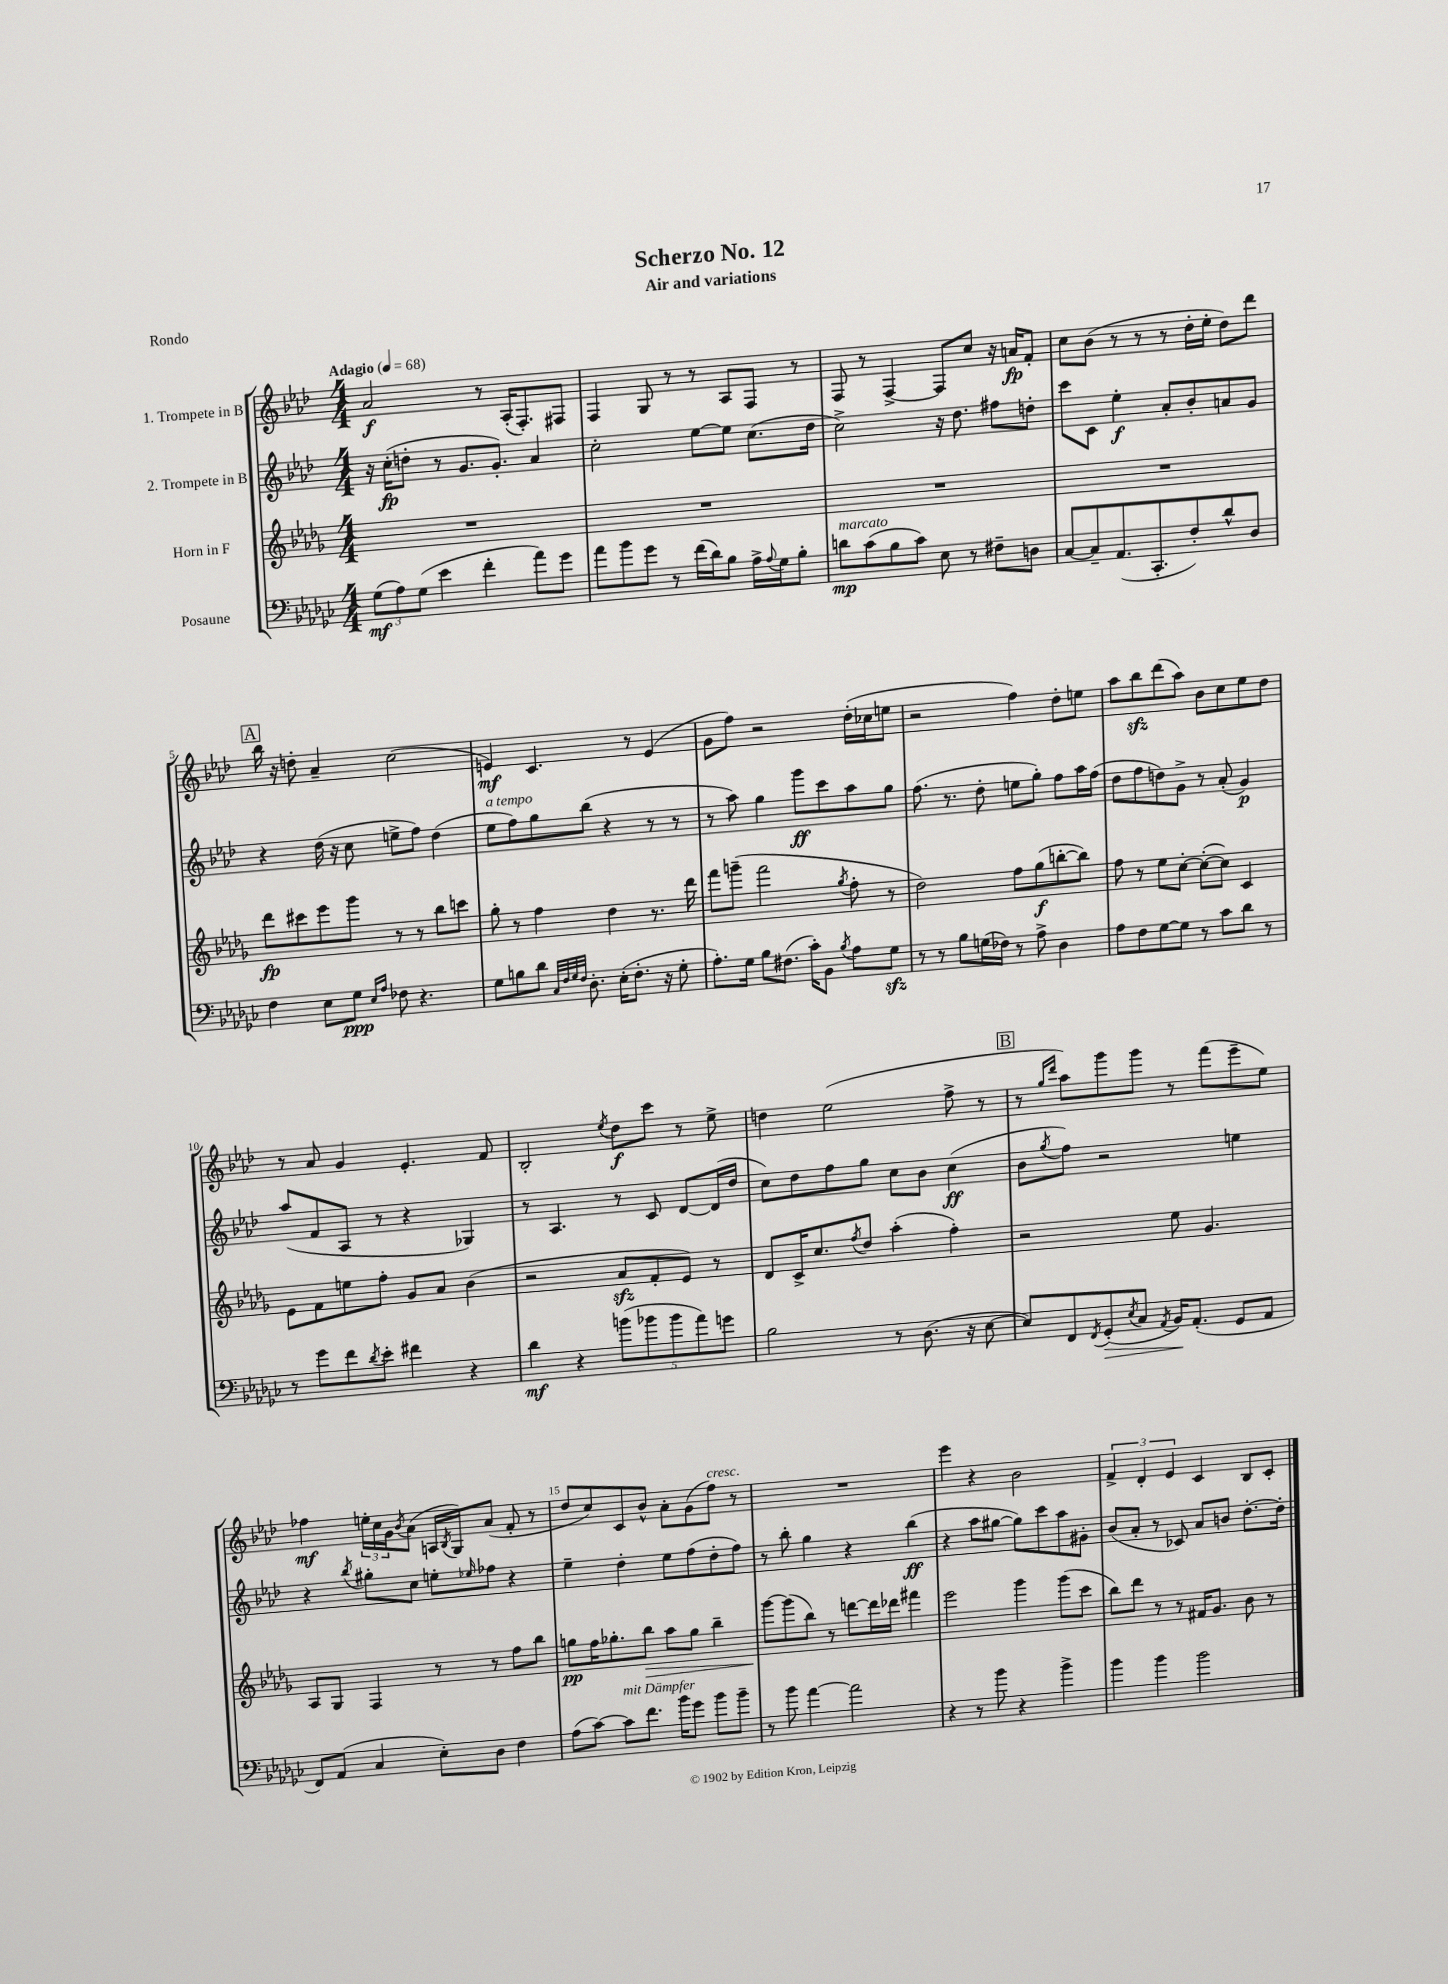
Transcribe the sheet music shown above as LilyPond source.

\header { title = "Scherzo No. 12" subtitle = "Air and variations" piece = "Rondo" }
<<
\new StaffGroup <<
\new Staff = "s0" \with { instrumentName = "1. Trompete in B" } {
    \clef treble \key aes \major \numericTimeSignature \time 4/4 \tempo "Adagio" 4 = 68
    aes'2\f r8 aes16-.( f8.-.) fis8 |
    f4 g8 r8 r8 aes8 f8 r8 |
    f8 r8 f4~-> f8 c''8 r16 a'16\fp f'8-. |
    c''8 bes'8( r8 r8 r8 des''16-. ees''16-. des''8) des'''8 |
    \mark \markup { \box "A" } bes''16 r16 d''8-. aes'4-- c''2( |
    e'4\mf) c'4. r8 e'4( |
    g'8 f''8) r2 des''16-.( ces''16 e''8 |
    r2 f''4) des''8-. e''8 |
    aes''8 bes''8\sfz des'''8( aes''8) bes'8 c''8 ees''8 des''8 |
    r8 aes'8 g'4 ees'4.-. f'8 |
    bes2-. \acciaccatura { ees''8 } des''8\f c'''8 r8 ees''8-> |
    d''4 ees''2( f''8-> r8 |
    \mark \markup { \box "B" } r8 \grace { g''16 des'''16 } aes''8) g'''8 g'''8 r8 f'''8( ees'''8-- ees''8) |
    fes''4\mf \tuplet 3/2 { e''16-. c''16 g'16 } \acciaccatura { bes'8 } aes'8( a16 \acciaccatura { bes8 } g16) aes'8( f'8-. r8 |
    des''8 c''8) c'8 bes'8-^ aes'8-. g'8( f''8^\markup { \italic "cresc." }) r8 |
    R1 |
    ees'''4 r4 bes'2 |
    \tuplet 3/2 { f'4-> des'4-. ees'4 } c'4 bes8 c'8-. \bar "|." |
}
\new Staff = "s1" \with { instrumentName = "2. Trompete in B" } {
    \clef treble \key aes \major \numericTimeSignature \time 4/4
    r16 c''16-.\fp( d''8-. r8 g'8. g'8.-.) aes'4 |
    c''2-. ees''8~ ees''8 c''8.( des''16 |
    c''2->) r16 des''8. fis''8 d''8-. |
    c'''8 c'8 ees''4-.\f aes'8-. bes'8-. a'8 g'8 |
    \mark \markup { \box "A" } r4 des''16( r16 c''8 e''8-> f''8) des''4( |
    ees''8^\markup { \italic "a tempo" } f''8) g''8 bes''8( r4 r8 r8 |
    r8 aes''8) g''4 g'''8\ff c'''8 aes''8 g''8 |
    f''8.( r8. des''8-. e''8 g''8-.) f''8 aes''16 f''16( |
    des''8 f''8 d''8) g'8-> r8 aes'8-.( g'4\p) |
    aes''8( f'8 aes8 r8 r4 ges4) |
    r8 aes4. r8 c'8 des'8~ des'16( des''16 |
    c''8) des''8 f''8 g''8 c''8 bes'8 c''4\ff( |
    \mark \markup { \box "B" } bes'8 \acciaccatura { g''8 } f''8) r2 e''4 |
    r4 \acciaccatura { bes''8 } gis''8-. c''8 e''8-. \grace { ees''16 } fes''8 r4 |
    ees''4-- des''4-. ees''8 f''8( des''8-. f''8) |
    r8 bes''8-. g''4 r4 bes''4\ff( |
    r4 aes''8 gis''8~ gis''8) c'''8 aes''8 gis'8-. |
    bes'8( aes'8-. r8 ces'8) aes'8 b'8 des''8.~-. des''16-. \bar "|." |
}
\new Staff = "s2" \with { instrumentName = "Horn in F" } {
    \clef treble \key des \major \numericTimeSignature \time 4/4
    R1 |
    R1 |
    R1 |
    R1 |
    \mark \markup { \box "A" } des'''8\fp cis'''8 ees'''8 ges'''8 r8 r8 bes''8 c'''8 |
    ges''8-. r8 f''4 des''4 r8. des'''16 |
    f'''8 g'''8--( f'''2 \acciaccatura { ges''8 } f''8-. r8 |
    des''2) f''8 ges''8\f( b''8~-. b''8) |
    f''8 r8 ees''8 c''8~-. c''8~-.( c''8) c'4 |
    ees'8 f'8 e''8 f''8-. ges'8 aes'8 bes'4( |
    r2 aes'8\sfz f'8-. ees'8) r8 |
    des'8 c'16-> c''8. \acciaccatura { f''8 } des''8 aes''4-.( f''4-.) |
    \mark \markup { \box "B" } r2 ees''8 ges'4. |
    aes8 ges8 f4 r8 r8 f''8 bes''8 |
    g''8\pp f''16 ges''8.-. bes''8\> aes''8 ges''8 bes''4-- |
    ges'''8~\! ges'''8( bes''8) r8 d'''8~ d'''16 des'''16 fis'''4 |
    ees'''2 ges'''4 ges'''8( c'''8 |
    bes''8) des'''8 r8 r8 fis'16 ges'8. bes'8 r8 \bar "|." |
}
\new Staff = "s3" \with { instrumentName = "Posaune" } {
    \clef bass \key ges \major \numericTimeSignature \time 4/4
    \tuplet 3/2 { ges8\mf( aes8) ges8( } ees'4 f'4-. aes'8) ges'8 |
    aes'8 bes'8 ges'8 r8 f'16( des'16) bes8 aes16-> \appoggiatura { aes8 } ges16 bes8-. |
    d'8\mp^\markup { \italic "marcato" } ces'8( bes8 ces'8) ees8 r8 fis8-- d8 |
    ces8~ ces8-- aes,8.( ces,8.-. f8-.) des'8-^ des8 |
    \mark \markup { \box "A" } f4 ees8 ges8\ppp \grace { ees16 aes16 } fes8 r4. |
    ges8 b8 des'8 \grace { ces32 f32 ges32 f32 } des8.-. ees16-.( f8.-. r16 ges8-. |
    aes8.-.) ges16 bes8 fis8.( ces'16-.) bes,8 \acciaccatura { bes8 } aes8 ges8\sfz |
    r8 r8 bes8 g16( fes16) r8 aes8-> des4 |
    aes8 f8 ges8~ ges8 r8 ces'8 des'8 r8 |
    r8 ges'8 f'8 \acciaccatura { des'8 } ees'8-. fis'4 r4 |
    des'4\mf r4 \tuplet 5/4 { b'8( bes'8 bes'8 aes'8) g'8 } |
    bes2 r8 des8.( r16 ees8~ |
    \mark \markup { \box "B" } ees8) f,8 \acciaccatura { f,8 } ges,8-.\>( \acciaccatura { ees8 } ces8 \acciaccatura { aes,8 } bes,16\!) aes,8.-.( ges,8 aes,8 |
    f,8) aes,8( ces4 ees8-.) des8 f4 |
    aes8( ces'8~) ces'8^\markup { \italic "mit Dämpfer" } f'8. bes'16 ges'8 bes'8 bes'8-- |
    r8 bes'8 aes'4~ aes'2 |
    r4 r8 bes'8 r4 bes'4-> |
    bes'4 bes'4 bes'2 \bar "|." |
}
>>
>>
\layout { \context { \Score \override BarNumber.break-visibility = ##(#f #t #t) barNumberVisibility = #(every-nth-bar-number-visible 5) } }
